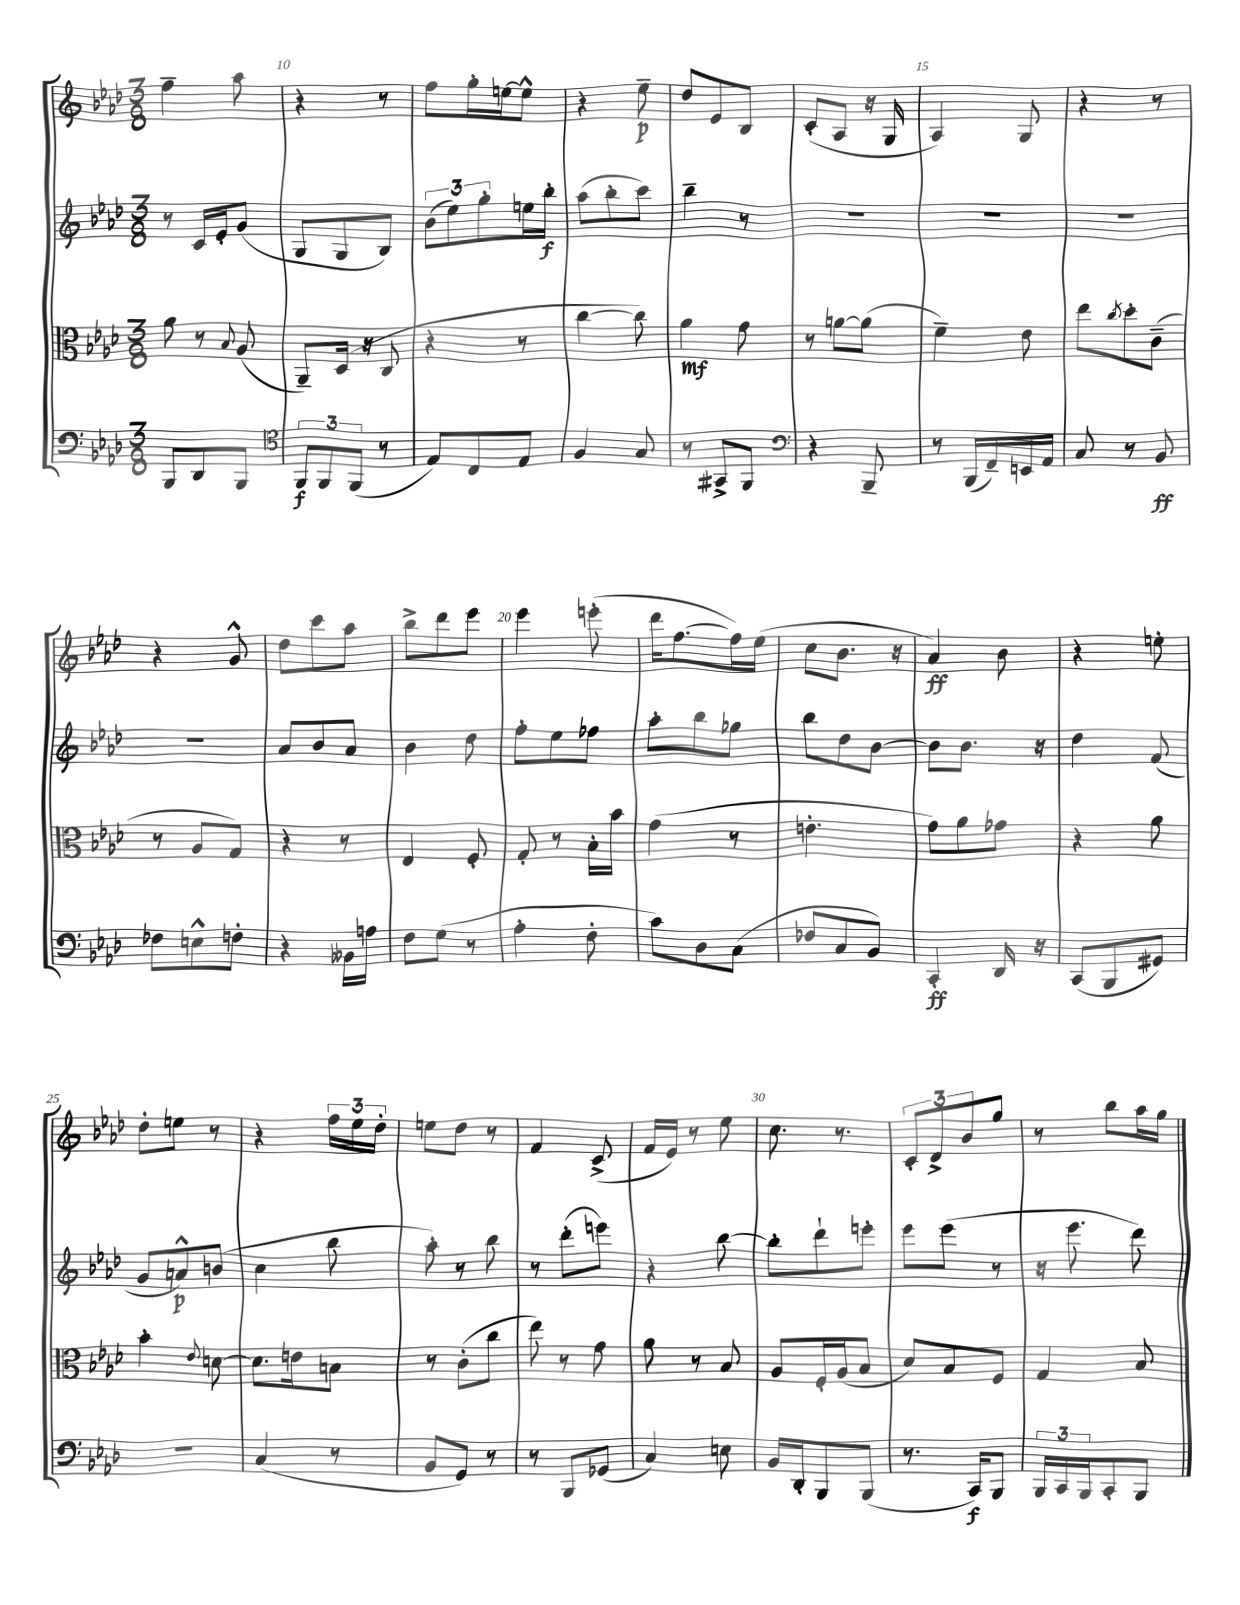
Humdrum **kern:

**kern	**dynam	**kern	**dynam	**kern	**dynam	**kern	**dynam
*part4	*part4	*part3	*part3	*part2	*part2	*part1	*part1
*staff4	*staff4	*staff3	*staff3	*staff2	*staff2	*staff1	*staff1
*clefF4	*	*clefC3	*	*clefG2	*	*clefG2	*
*k[b-e-a-d-]	*	*k[b-e-a-d-]	*	*k[b-e-a-d-]	*	*k[b-e-a-d-]	*
*M3/8	*	*M3/8	*	*M3/8	*	*M3/8	*
=9	=9	=9	=9	=9	=9	=9	=9
8BBB-/L	.	8a-\	.	8r	.	4ff~\	.
8DD-/	.	8r	.	16c/LL	.	.	.
.	.	.	.	16e-'/J	.	.	.
.	.	8qqB-/	.	.	.	.	.
8BBB-/J	.	(8A-/	.	(8g/J	.	8aa-\	.
=10	=10	=10	=10	=10	=10	=10	=10
*clefC4	*	*	*	*	*	*	*
12FF/L	f	8AA-~/L)	.	8G/L	.	4r	.
12FF/	.	.	.	.	.	.	.
.	.	(16D-/Jk	.	8G/	.	.	.
(12FF/J	.	.	.	.	.	.	.
.	.	16r	.	.	.	.	.
8r	.	8C/	.	8B-/J)	.	8r	.
=11	=11	=11	=11	=11	=11	=11	=11
8E-/L)	.	4r	.	(12b-\L	.	8ff\L	.
.	.	.	.	12ee-\)	.	.	.
8C/	.	.	.	.	.	16gg'\L	.
.	.	.	.	12gg'\	.	.	.
.	.	.	.	.	.	[16een\J	.
8E-/J	.	8r	.	16een\L	.	8ee^^\J]	.
.	.	.	.	16bb-'\JJ	f	.	.
=12	=12	=12	=12	=12	=12	=12	=12
4F/	.	[4cc\	.	(8aa-\L	.	4r	.
.	.	.	.	8bb-'\	.	.	.
8G/	.	8cc\])	.	8ccc\J)	.	8ee-~\	p
=13	=13	=13	=13	=13	=13	=13	=13
8r	.	4a-\	mf	4bb-~\	.	8dd-/L	.
8GG#X^/L	.	.	.	.	.	8e-/	.
8FF/J	.	8g\	.	8r	.	8B-/J	.
=14	=14	=14	=14	=14	=14	=14	=14
*clefF4	*	*	*	*	*	*	*
4r	.	8r	.	4.r	.	(8c'/L	.
.	.	[8an\L	.	.	.	8A-/J	.
8BBB-~/	.	(8a\J]	.	.	.	16r	.
.	.	.	.	.	.	16G/	.
=15	=15	=15	=15	=15	=15	=15	=15
8r	.	4f~\)	.	4.r	.	4A-/)	.
(16BBB-/LL	.	.	.	.	.	.	.
16FF~/)	.	.	.	.	.	.	.
16EEn/	.	8e-\	.	.	.	8G/	.
16AA-/JJ	.	.	.	.	.	.	.
=16	=16	=16	=16	=16	=16	=16	=16
8C/	.	8ee-\L	.	4.r	.	4r	.
.	.	8qcc/	.	.	.	.	.
8r	.	8dd-'\	.	.	.	.	.
8BB-/	ff	(8c~\J	.	.	.	8r	.
!!LO:LB:g=z
=17	=17	=17	=17	=17	=17	=17	=17
8F-X\L	.	8r	.	4.r	.	4r	.
8En^^\	.	8A-/L	.	.	.	.	.
8Fn'\J	.	8G/J)	.	.	.	8g^^/	.
=18	=18	=18	=18	=18	=18	=18	=18
4r	.	4r	.	8a-/L	.	8dd-\L	.
.	.	.	.	8b-/	.	8ccc\	.
16BB--X\LL	.	8r	.	8a-/J	.	8aa-\J	.
16An\JJ	.	.	.	.	.	.	.
=19	=19	=19	=19	=19	=19	=19	=19
8F\L	.	4E-/	.	4b-\	.	8bb-^\L	.
(8G\J	.	.	.	.	.	8ddd-\	.
8r	.	8F'/	.	8dd-\	.	8eee-\J	.
=20	=20	=20	=20	=20	=20	=20	=20
4A-'\	.	8G'/	.	8ff'\L	.	4eee-\	.
.	.	8r	.	8ee-\	.	.	.
8F'\	.	16B-'\LL	.	8ff-X\J	.	(8eeen'\	.
.	.	16b-\JJ	.	.	.	.	.
=21	=21	=21	=21	=21	=21	=21	=21
8c\L)	.	(4g\	.	8aa-'\L	.	16ddd-\KL	.
.	.	.	.	.	.	[8.ff\	.
8D-\	.	.	.	8bb-\	.	.	.
(8C\J	.	8r	.	8gg-X\J	.	16ff\L])	.
.	.	.	.	.	.	(16ee-\JJ	.
=22	=22	=22	=22	=22	=22	=22	=22
8F-X/L	.	4.en'\	.	8bb-\L	.	8cc\L	.
8C/	.	.	.	8dd-\	.	8.b-\J	.
8BB-/J)	.	.	.	[8b-\J	.	.	.
.	.	.	.	.	.	16r	.
=23	=23	=23	=23	=23	=23	=23	=23
4CC'/	ff	8g\L)	.	8b-\L]	.	4a-/)	ff
.	.	8a-\	.	8.b-\J	.	.	.
16DD-/	.	8g-X\J	.	.	.	8b-\	.
16r	.	.	.	16r	.	.	.
=24	=24	=24	=24	=24	=24	=24	=24
(8CC/L	.	4r	.	4dd-\	.	4r	.
8BBB-/	.	.	.	.	.	.	.
8GG#X/J)	.	8a-\	.	(8f/	.	8een'\	.
!!LO:LB:g=z
=25	=25	=25	=25	=25	=25	=25	=25
4.r	.	4b-'\	.	8g/L	.	8dd-'\L	.
.	.	.	.	8an^^/)	p	8een\J	.
.	.	8qqe-/	.	.	.	.	.
.	.	[8dn\	.	(8bn/J	.	8r	.
=26	=26	=26	=26	=26	=26	=26	=26
(4C/	.	8.d\L]	.	4cc\	.	4r	.
.	.	16en\k	.	.	.	.	.
8r	.	8Bn\J	.	8bb-\	.	24ff\LL	.
.	.	.	.	.	.	24ee-\	.
.	.	.	.	.	.	24dd-'\JJ	.
=27	=27	=27	=27	=27	=27	=27	=27
8BB-/L	.	8r	.	8aa-'\)	.	8een\L	.
8GG/J)	.	(8c'\L	.	8r	.	8dd-\J	.
8r	.	8cc\J	.	8bb-\	.	8r	.
=28	=28	=28	=28	=28	=28	=28	=28
8r	.	8ee-\)	.	8r	.	4f/	.
8BBB-/L	.	8r	.	(8ddd-'\L	.	.	.
(8GG-X/J	.	8g\	.	8eeen\J)	.	(8c^/	.
=29	=29	=29	=29	=29	=29	=29	=29
4C/)	.	8a-\	.	4r	.	16f/LL	.
.	.	.	.	.	.	16e-/JJ)	.
.	.	8r	.	.	.	8r	.
8En\	.	8B-/	.	[8bb-\	.	8ee-\	.
=30	=30	=30	=30	=30	=30	=30	=30
16BB-/LL	.	8A-/L	.	8bb-'\L]	.	8.cc\	.
16DD-'/J	.	.	.	.	.	.	.
8BBB-/	.	16F'/L	.	8ddd-`\	.	.	.
.	.	(16A-/J	.	.	.	8.r	.
(8BBB-/J	.	8B-/J	.	8eeen'\J	.	.	.
=31	=31	=31	=31	=31	=31	=31	=31
8.r	.	8d-/L)	.	8eee-\L	.	12c'/L	.
.	.	.	.	.	.	12d-^/	.
.	.	8B-/	.	(8eee-\J	.	.	.
.	.	.	.	.	.	12b-/	.
16CC/KL)	f	.	.	.	.	.	.
8BBB-/J	.	8F/J	.	8r	.	8gg/J	.
=32	=32	=32	=32	=32	=32	=32	=32
24BBB-/LL	.	4G/	.	16r	.	8r	.
24CC/	.	.	.	.	.	.	.
.	.	.	.	8.eee-\	.	.	.
24BBB-/J	.	.	.	.	.	.	.
8CC'/	.	.	.	.	.	8bb-\L	.
8BBB-/J	.	8B-/	.	8ddd-\)	.	16aa-\L	.
.	.	.	.	.	.	16gg\JJ	.
==	==	==	==	==	==	==	==
*-	*-	*-	*-	*-	*-	*-	*-
